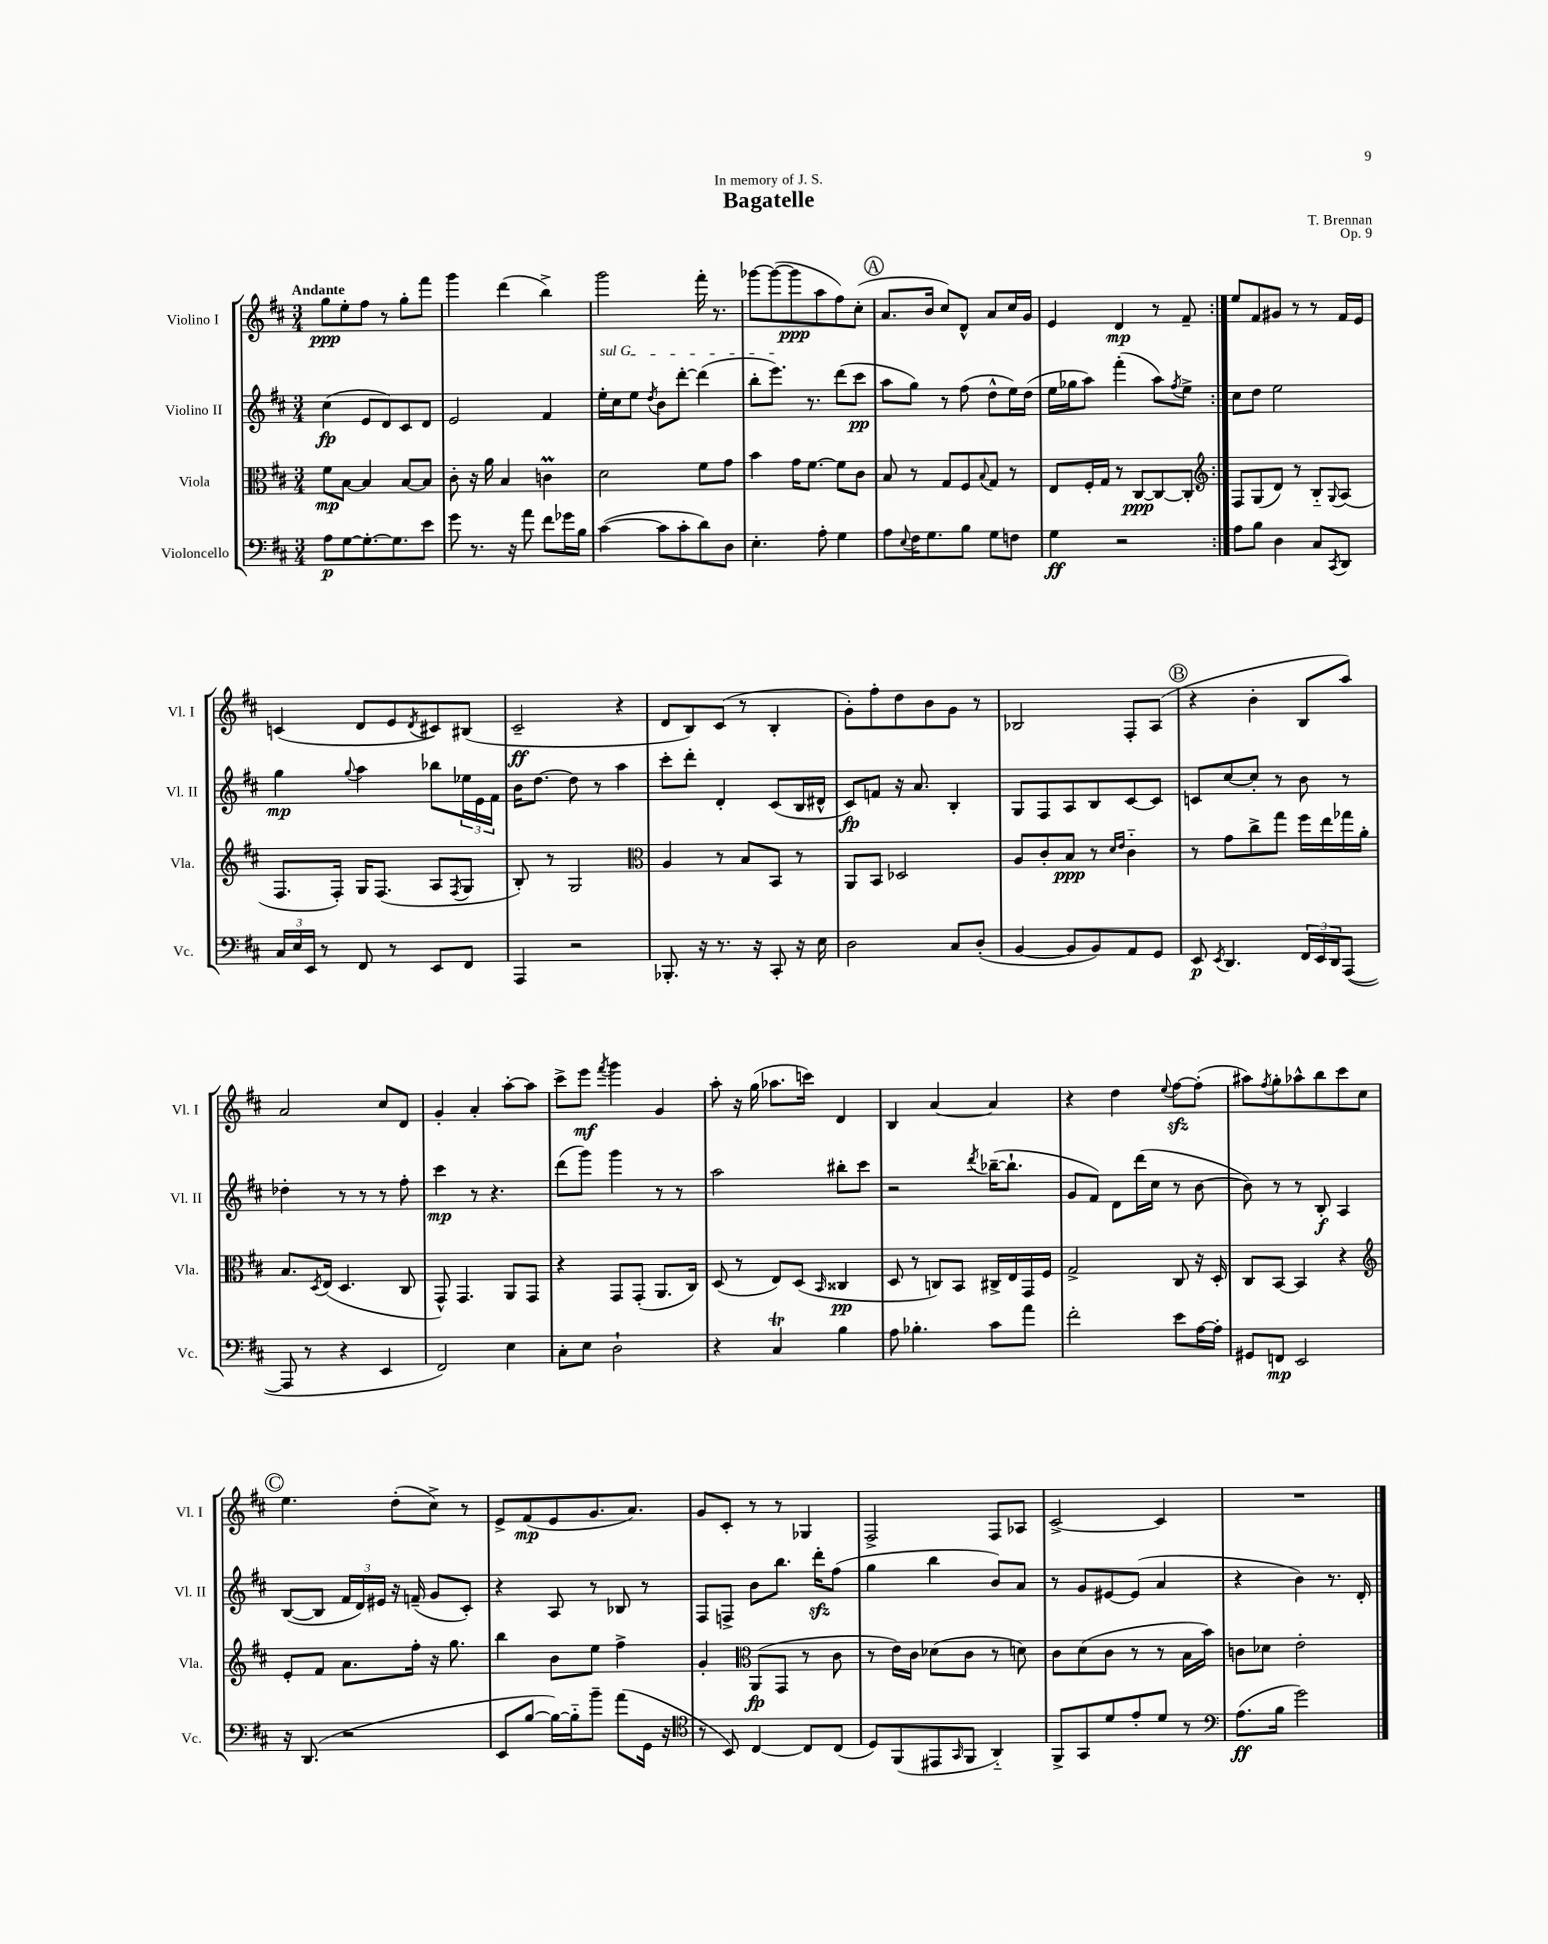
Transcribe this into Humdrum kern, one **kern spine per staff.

**kern	**dynam	**kern	**dynam	**kern	**dynam	**kern	**dynam
*part4	*part4	*part3	*part3	*part2	*part2	*part1	*part1
*staff4	*staff4	*staff3	*staff3	*staff2	*staff2	*staff1	*staff1
*I"Violoncello	*	*I"Viola	*	*I"Violino II	*	*I"Violino I	*
*I'Vc.	*	*I'Vla.	*	*I'Vl. II	*	*I'Vl. I	*
*clefF4	*	*clefC3	*	*clefG2	*	*clefG2	*
*k[f#c#]	*	*k[f#c#]	*	*k[f#c#]	*	*k[f#c#]	*
*M3/4	*	*M3/4	*	*M3/4	*	*M3/4	*
=1	=1	=1	=1	=1	=1	=1	=1
!	!	!	!	!	!	!LO:TX:a:B:t=Andante	!
8A\L	p	8f#\L	mp	(4cc#\	fp	8gg\L	ppp
[8G\	.	[8B\J	.	.	.	8ee'\	.
8.G'\_	.	4B/]	.	8e/L	.	8ff#\J	.
.	.	.	.	8d/)	.	8r	.
8.G\]	.	.	.	.	.	.	.
.	.	[8B/L	.	8c#/	.	8gg'\L	.
8e\J	.	8B/J]	.	8d/J	.	8fff#\J	.
=2	=2	=2	=2	=2	=2	=2	=2
8g\	.	8c#'\	.	2e/	.	4ggg\	.
8.r	.	16r	.	.	.	.	.
.	.	16a\	.	.	.	.	.
.	.	4B/	.	.	.	(4ddd\	.
16r	.	.	.	.	.	.	.
8a\	.	.	.	.	.	.	.
8f#\L	.	4cnM\	.	4f#/	.	4bb^\)	.
16g-X\L	.	.	.	.	.	.	.
16B\JJ	.	.	.	.	.	.	.
=3	=3	=3	=3	=3	=3	=3	=3
!	!	!	!	!LO:TX:a:i:t=sul G	!	!	!
([4c#\	.	2d\	.	16ee'\LL	.	2ggg\	.
.	.	.	.	16cc#\J	.	.	.
.	.	.	.	8ee\J	.	.	.
.	.	.	.	8qdd/	.	.	.
8c#\L]	.	.	.	8b\L	.	.	.
8c#'\	.	.	.	[8ddd'\J	.	.	.
8d\)	.	8f#\L	.	(4ddd\]	.	16fff#'\	.
.	.	.	.	.	.	8.r	.
8D\J	.	8g\J	.	.	.	.	.
=4	=4	=4	=4	=4	=4	=4	=4
4.E'\	.	4b\	.	8bb'\L	.	[8ggg-X\L	.
.	.	.	.	8.eee\J)	.	(8ggg-\_	.
.	.	16g\KL	.	.	.	8ggg-\]	ppp
.	.	[8.f#\J	.	8.r	.	.	.
8A'\	.	.	.	.	.	8aa\	.
4G\	.	8f#\L]	.	(8ddd\L	.	8ff#\)	.
.	.	8c#\J	.	8ccc#\J	pp	(8cc#'\J	.
!!LO:REH:place=s1:t=A
=5	=5	=5	=5	=5	=5	=5	=5
8A\L	.	8B/	.	8aa\L	.	8.a/L	.
8qqE/	.	.	.	.	.	.	.
16F#\K	.	8r	.	8gg\J)	.	.	.
8.G\	.	.	.	.	.	16b/Jk	.
.	.	8G/L	.	8r	.	8cc#/L)	.
8B\J	.	8F#/	.	(8ff#\	.	8d^^/J	.
.	.	8qqB/	.	.	.	.	.
8G\L	.	8G/J	.	8dd^^\L	.	8a/L	.
8Fn\J	.	8r	.	16ee\L)	.	16cc#/L	.
.	.	.	.	(16dd\JJ	.	16g/JJ	.
=6	=6	=6	=6	=6	=6	=6	=6
4G\	ff	8E/L	.	16ee\LL	.	4e/	.
.	.	.	.	16gg-X\J	.	.	.
.	.	16F#'/L	.	8aa\J)	.	.	.
.	.	16G/JJ	.	.	.	.	.
2r	.	8r	.	(4fff#'\	.	4d/	mp
.	.	[8C#/L	ppp	.	.	.	.
.	.	8C#/_	.	8aa\L)	.	8r	.
.	.	.	.	8qff#/	.	.	.
.	.	8C#'/J]	.	8ee^\J	.	8f#~/	.
=7:|!	=7:|!	=7:|!	=7:|!	=7:|!	=7:|!	=7:|!	=7:|!
*	*	*clefG2	*	*	*	*	*
8A\L	.	8F#/L	.	8cc#\L	.	8ee/L	.
8B\J	.	(8G/	.	8dd\J	.	8f#/	.
4D\	.	8d/J)	.	2ee\	.	8g#X/J	.
.	.	8r	.	.	.	8r	.
8C#/L	.	8B/L	.	.	.	8r	.
8qCC#/	.	8qqG/	.	.	.	.	.
8DD/J	.	(8A/J	.	.	.	16f#/LL	.
.	.	.	.	.	.	16e/JJ	.
!!LO:LB:g=z
=8	=8	=8	=8	=8	=8	=8	=8
24C#/LL	.	8.F#/L	.	4gg\	mp	(4cn/	.
24E/	.	.	.	.	.	.	.
24EE/JJ	.	.	.	.	.	.	.
8r	.	.	.	.	.	.	.
.	.	16F#'/Jk)	.	.	.	.	.
.	.	.	.	8qqgg/	.	.	.
8FF#/	.	16G/KL	.	4aa\	.	8d/L	.
.	.	(8.F#/J	.	.	.	.	.
8r	.	.	.	.	.	8e/	.
.	.	.	.	.	.	8qd/	.
8EE/L	.	8A/L	.	8bb-X\L	.	8c#X/)	.
.	.	8qF#/	.	.	.	.	.
8FF#/J	.	8G/J	.	24ee-X\L	.	(8B#X/J	.
.	.	.	.	24e\	.	.	.
.	.	.	.	24f#\JJ	.	.	.
=9	=9	=9	=9	=9	=9	=9	=9
4AAA/	.	8B'/)	.	16b\KL	.	2c#~/	ff
.	.	.	.	[8.dd\J	.	.	.
.	.	8r	.	.	.	.	.
2r	.	2G/	.	8dd\]	.	.	.
.	.	.	.	8r	.	.	.
.	.	.	.	4aa\	.	4r	.
=10	=10	=10	=10	=10	=10	=10	=10
*	*	*clefC3	*	*	*	*	*
8.BBB-X'/	.	4A/	.	8ccc#'\L	.	8d/L	.
.	.	.	.	8ddd'\J	.	8B/)	.
16r	.	.	.	.	.	.	.
8.r	.	8r	.	4d'/	.	(8c#/J	.
.	.	8B/L	.	.	.	8r	.
16r	.	.	.	.	.	.	.
8CC#'/	.	8BB/J	.	(8c#/L	.	4B'/	.
16r	.	8r	.	16B/L	.	.	.
16E\	.	.	.	16d#X^^/JJ	.	.	.
=11	=11	=11	=11	=11	=11	=11	=11
2D\	.	8AA/L	.	8c#/L)	fp	8g'\L)	.
.	.	8BB/J	.	8fn/J	.	8ff#'\	.
.	.	2D-X/	.	16r	.	8dd\	.
.	.	.	.	8.a/	.	.	.
.	.	.	.	.	.	8b\	.
8C#/L	.	.	.	4B'/	.	8g\J	.
(8D'/J	.	.	.	.	.	8r	.
=12	=12	=12	=12	=12	=12	=12	=12
[4BB/	.	8A/L	.	8G/L	.	2B-X/	.
.	.	8c#'/	.	8F#/	.	.	.
8BB/L]	.	8B/J	ppp	8A/	.	.	.
8BB/)	.	8r	.	8B/	.	.	.
.	.	16qqd/LL	.	.	.	.	.
.	.	16qqe/JJ	.	.	.	.	.
8AA/	.	4c#\	.	[8c#/	.	8F#'/L	.
8GG/J	.	.	.	8c#/J]	.	(8A/J	.
!!LO:REH:place=s1:t=B
=13	=13	=13	=13	=13	=13	=13	=13
8EE/	p	8r	.	8cn/L	.	4r	.
8qEE/	.	.	.	.	.	.	.
4.DD/	.	8g\L	.	[8cc#/	.	.	.
.	.	8cc#^\	.	8cc#'/J]	.	4b'\	.
.	.	8gg\J	.	8r	.	.	.
24FF#/LL	.	16ff#\LL	.	8b\	.	8B/L	.
24EE/	.	.	.	.	.	.	.
.	.	16ee\	.	.	.	.	.
24DD/J	.	.	.	.	.	.	.
([8AAA/J	.	16gg-X\	.	8r	.	8aa/J)	.
.	.	16a'\JJ	.	.	.	.	.
!!LO:LB:g=z
=14	=14	=14	=14	=14	=14	=14	=14
8AAA/]	.	8.B/L	.	4dd-X'\	.	2a/	.
8r	.	.	.	.	.	.	.
.	.	8qD/	.	.	.	.	.
.	.	(16E/Jk	.	.	.	.	.
4r	.	4.D/	.	8r	.	.	.
.	.	.	.	8r	.	.	.
4EE/	.	.	.	8r	.	8cc#/L	.
.	.	8C#/	.	8ff#'\	.	8d/J	.
=15	=15	=15	=15	=15	=15	=15	=15
2FF#/)	.	8GG^^/)	.	4ccc#\	mp	4g'/	.
.	.	4.GG/	.	.	.	.	.
.	.	.	.	8r	.	4a'/	.
.	.	.	.	4.r	.	.	.
4E\	.	8AA/L	.	.	.	[8aa'\L	.
.	.	8GG/J	.	.	.	8aa\J]	.
=16	=16	=16	=16	=16	=16	=16	=16
8C#'\L	.	4r	.	(8ddd\L	.	8ccc#^\L	.
8E\J	.	.	.	8ggg\J)	.	8eee\J	mf
.	.	.	.	.	.	8qfff#/	.
2D`\	.	8GG/L	.	4ggg\	.	4ggg\	.
.	.	(8GG'/J	.	.	.	.	.
.	.	8.AA/L	.	8r	.	4g/	.
.	.	.	.	8r	.	.	.
.	.	16C#/Jk)	.	.	.	.	.
=17	=17	=17	=17	=17	=17	=17	=17
4r	.	(8D/	.	2aa\	.	8aa'\	.
.	.	8r	.	.	.	16r	.
.	.	.	.	.	.	(16gg\	.
4C#t/	.	8E/L)	.	.	.	8.aa-X\L	.
.	.	(8D/J	.	.	.	.	.
.	.	.	.	.	.	16cccn\Jk)	.
.	.	16qqBB/	.	.	.	.	.
4B\	.	4C##X/	pp	8bb#X'\L	.	4d/	.
.	.	.	.	8ccc#\J	.	.	.
=18	=18	=18	=18	=18	=18	=18	=18
8A\	.	8D/	.	2r	.	4B/	.
4.B-X'\	.	8r	.	.	.	.	.
.	.	8Cn/L)	.	.	.	[4a/	.
.	.	8BB/J	.	.	.	.	.
.	.	.	.	8qddd/	.	.	.
8c#\L	.	16C#X^/LL	.	([16bb-X~\KL	.	4a/]	.
.	.	16E/	.	8.bb-`\J]	.	.	.
8a\J	.	16GG/	.	.	.	.	.
.	.	16F#/JJ	.	.	.	.	.
=19	=19	=19	=19	=19	=19	=19	=19
2f#'\	.	2G^/	.	8g/L	.	4r	.
.	.	.	.	8f#/J)	.	.	.
.	.	.	.	8d\L	.	4dd\	.
.	.	.	.	(16ddd\L	.	.	.
.	.	.	.	16cc#\JJ	.	.	.
.	.	.	.	.	.	8qqee/	.
8e\L	.	8C#/	.	8r	.	[8ff#zz\L	.
[16A\L	.	16r	.	[8b\	.	(8ff#'\J]	.
16A'\JJ]	.	16D'/	.	.	.	.	.
=20	=20	=20	=20	=20	=20	=20	=20
8GG#X/L	.	8C#/L	.	8b\])	.	8aa#X\L)	.
.	.	.	.	.	.	8qff#/	.
8FFn/J	mp	[8BB/J	.	8r	.	8gg'\	.
2EE/	.	4BB/]	.	8r	.	8aa-X^^\	.
.	.	.	.	8B'/	f	8bb\	.
.	.	4r	.	4A/	.	8ccc#\	.
.	.	.	.	.	.	8cc#\J	.
!!LO:LB:g=z
!!LO:REH:place=s1:t=C
=21	=21	=21	=21	=21	=21	=21	=21
*	*	*clefG2	*	*	*	*	*
16r	.	8e'/L	.	([8B/L	.	4.ee\	.
(8.DD/	.	.	.	.	.	.	.
.	.	8f#/J	.	8B/J]	.	.	.
2r	.	8.a\L	.	24f#/LL	.	.	.
.	.	.	.	24d/)	.	.	.
.	.	.	.	24e#X/JJ	.	.	.
.	.	.	.	16r	.	(8dd'\L	.
.	.	16ff#'\Jk	.	(16fn~/	.	.	.
.	.	16r	.	8g/L	.	8cc#^\J)	.
.	.	8.gg\	.	.	.	.	.
.	.	.	.	8c#'/J)	.	8r	.
=22	=22	=22	=22	=22	=22	=22	=22
8EE/L	.	4bb\	.	4r	.	8e^/L	.
[8B/J	.	.	.	.	.	(8f#/	mp
16B\LL_)	.	8b\L	.	8A/	.	8e/	.
16B\J]	.	.	.	.	.	.	.
8b~\J	.	8ee\J	.	8r	.	8.g/	.
(8a\L	.	4ff#^\	.	8B-X/	.	.	.
.	.	.	.	.	.	8.a/J)	.
16GG\Jk	.	.	.	8r	.	.	.
16r	.	.	.	.	.	.	.
=23	=23	=23	=23	=23	=23	=23	=23
*clefC4	*	*	*	*	*	*	*
8r	.	4g'/	.	8F#/L	.	8g/L	.
8BB/)	.	.	.	8Fn^/J	.	8c#'/J	.
*	*	*clefC3	*	*	*	*	*
[4C#/	.	(8AA/L	fp	8b\L	.	8r	.
.	.	8GG/J	.	8.bb\J	.	8r	.
8C#/L]	.	8r	.	.	.	4G-X/	.
.	.	.	.	16dddzz'\KL	.	.	.
(8C#/J	.	8c#\	.	(8ff#\J	.	.	.
=24	=24	=24	=24	=24	=24	=24	=24
8D/L)	.	8r	.	4gg\	.	2F#^/	.
(8FF#/	.	16e\LL)	.	.	.	.	.
.	.	16c#\JJ	.	.	.	.	.
8EE#X/	.	(8d-X\L	.	4bb\	.	.	.
16qqGG/	.	.	.	.	.	.	.
8FF#/J	.	8c#\J	.	.	.	.	.
4AA/)	.	8r	.	8b/L)	.	8F#/L	.
.	.	8dn\)	.	8a/J	.	8A-X/J	.
=25	=25	=25	=25	=25	=25	=25	=25
8FF#^/L	.	8c#\L	.	8r	.	[2c#^/	.
8GG/	.	(8d\	.	8g/L	.	.	.
8d/	.	8c#\J	.	[8e#X/	.	.	.
8e'/	.	8r	.	(8e#/J]	.	.	.
8d/J	.	8r	.	4a/	.	4c#/]	.
8r	.	16B\LL	.	.	.	.	.
.	.	16b\JJ)	.	.	.	.	.
=26	=26	=26	=26	=26	=26	=26	=26
*clefF4	*	*	*	*	*	*	*
(8.A\L	ff	8cn\L	.	4r	.	2.r	.
.	.	8d-X\J	.	.	.	.	.
16B\Jk	.	.	.	.	.	.	.
2g\)	.	2e'\	.	4b\)	.	.	.
.	.	.	.	8.r	.	.	.
.	.	.	.	16d'/	.	.	.
==	==	==	==	==	==	==	==
*-	*-	*-	*-	*-	*-	*-	*-
